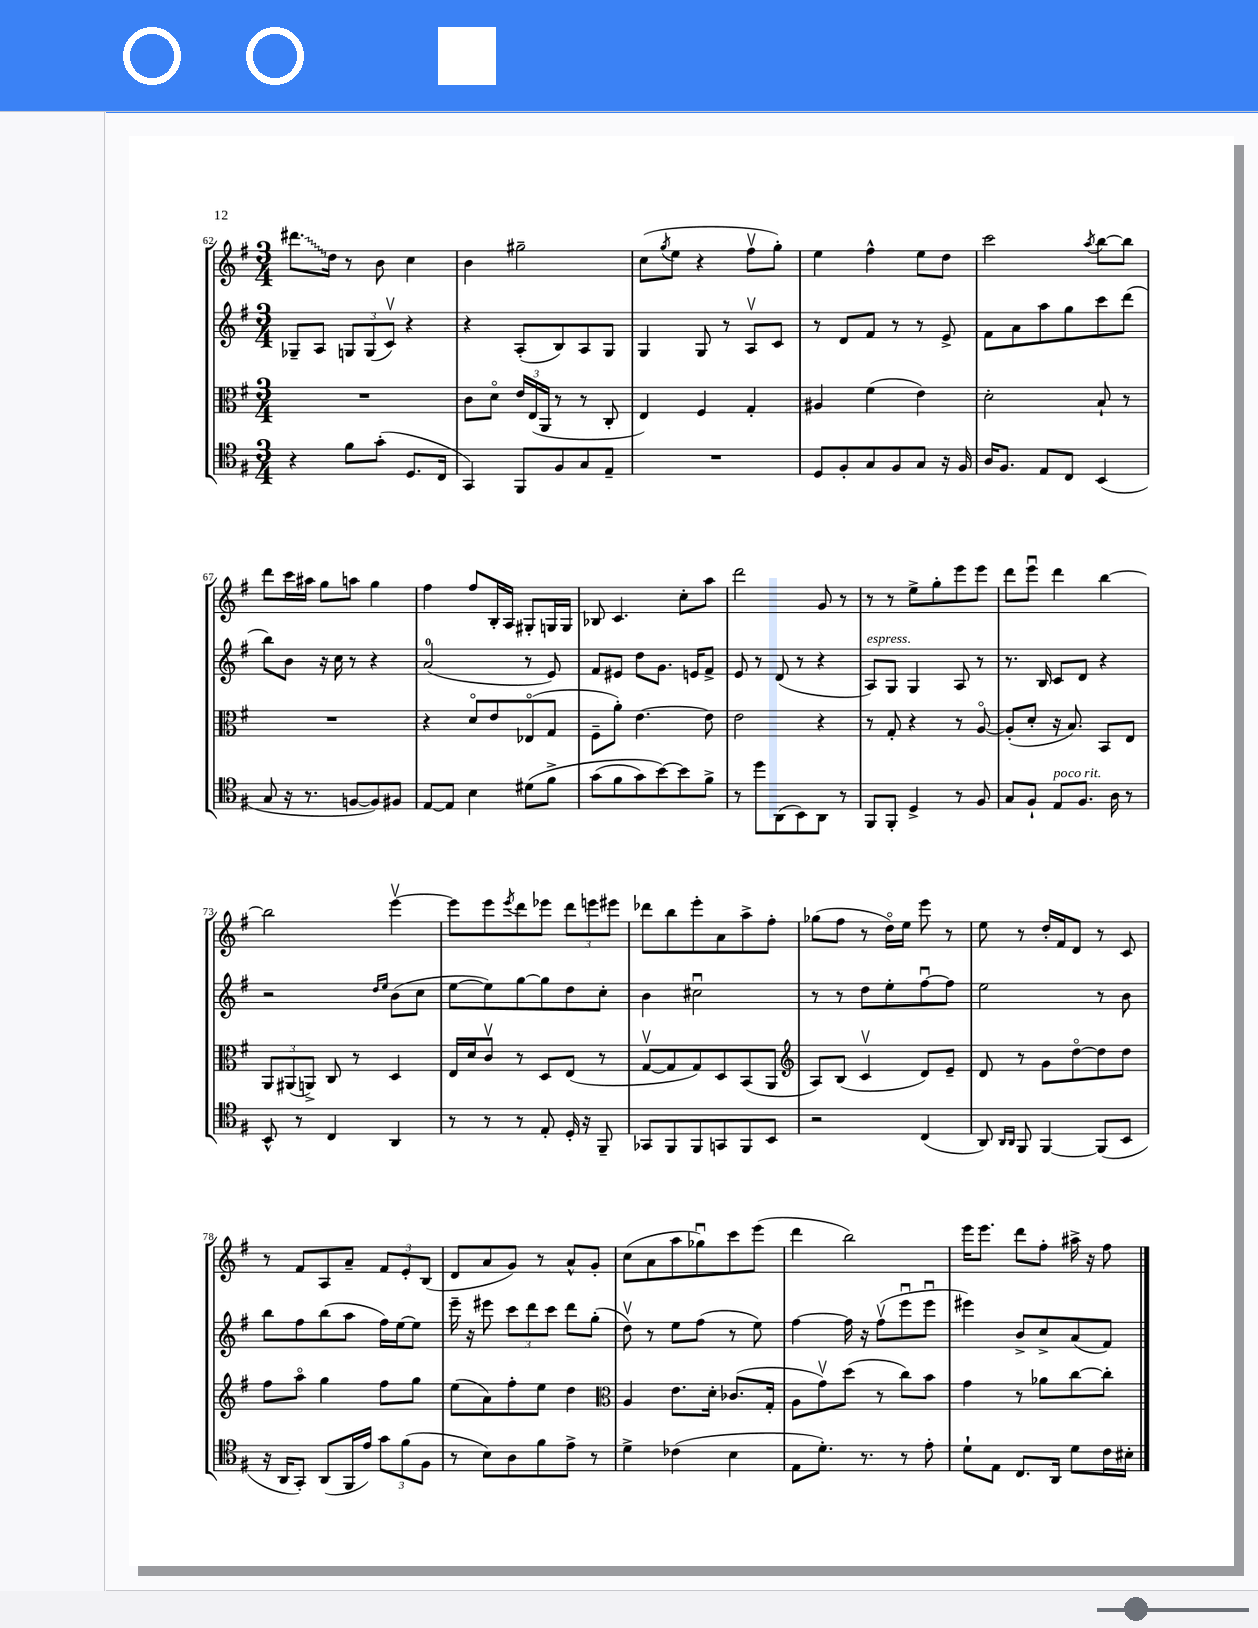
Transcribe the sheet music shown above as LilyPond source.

<<
\new StaffGroup <<
\new Staff = "s0" {
    \clef treble \key g \major \numericTimeSignature \time 3/4
    \once \override Glissando.style = #'zigzag dis'''8.\glissando d''16 r8 b'8 c''4 |
    b'4 gis''2-- |
    c''8( \acciaccatura { g''8 } e''8 r4 fis''8\upbow g''8-.) |
    e''4 fis''4-^ e''8 d''8 |
    c'''2 \acciaccatura { a''8 } b''8~ b''8 |
    d'''8 c'''16 ais''16 g''8 a''8 g''4 |
    fis''4 fis''8 b16-. a16 gis8-. g16 g16 |
    bes8 c'4. c''8-. a''8 |
    d'''2 g'8 r8 |
    r8 r8 e''8-> g''8-. e'''8 e'''8 |
    d'''8 e'''8\downbow d'''4 b''4~ |
    b''2 e'''4~\upbow |
    e'''8 e'''8 \acciaccatura { e'''8 } d'''8 ees'''8 \tuplet 3/2 { d'''8 e'''8 eis'''8 } |
    des'''8 b''8 e'''8-. a'8 a''8-> fis''8-. |
    ges''8( fis''8 r8 d''16\flageolet) e''16 e'''8 r8 |
    e''8 r8 d''16-. fis'16 d'8 r8 c'8 |
    r8 fis'8 a8 a'8-- \tuplet 3/2 { fis'8 e'8-. b8( } |
    d'8 a'8 g'8) r8 a'8-^ g'8-. |
    c''8( a'8 a''8 ges''8\downbow) c'''8 e'''8( |
    d'''4 b''2) |
    e'''16 e'''8. d'''8 fis''8-. ais''16-> r16 fis''8 \bar "|." |
}
\new Staff = "s1" {
    \clef treble \key g \major \numericTimeSignature \time 3/4
    ges8-- a8 \tuplet 3/2 { g8 g8( c'8\upbow) } r4 |
    r4 a8-.( b8) a8 g8 |
    g4 g8 r8 a8\upbow c'8 |
    r8 d'8 fis'8 r8 r8 e'8-> |
    fis'8 a'8 a''8 g''8 c'''8 d'''8( |
    b''8) b'8 r16 c''16 r8 r4 |
    a'2-0( r8 e'8) |
    fis'8 eis'8 d''8 g'8. e'16 fis'8-> |
    e'8 r8 d'8( r8 r4 |
    a8^\markup { \italic "espress." }) g8 g4 a8 r8 |
    r8. b16 c'8 d'8 r4 |
    r2 \grace { d''16 e''16 } b'8( c''8 |
    e''8~ e''8) g''8~ g''8 d''8 c''8-. |
    b'4 cis''2\downbow |
    r8 r8 d''8 e''8-. fis''8~\downbow fis''8 |
    e''2 r8 b'8 |
    b''8 fis''8 b''8( a''8 fis''16) e''16~ e''8 |
    e'''16-- r16 eis'''8 \tuplet 3/2 { c'''8 d'''8 c'''8 } d'''8 g''8-.( |
    d''8\upbow) r8 e''8 fis''8( r8 e''8) |
    fis''4~ fis''16 r16 fis''8\upbow( e'''8\downbow e'''8\downbow |
    eis'''4) b'8-> c''8-> a'8( fis'8) \bar "|." |
}
\new Staff = "s2" {
    \clef alto \key g \major \numericTimeSignature \time 3/4
    R2. |
    c'8 d'8\flageolet \tuplet 3/2 { e'16 e16( a,16 } r8 r8 c8-. |
    e4) fis4 g4-. |
    ais4 fis'4( e'4) |
    d'2-. b8-! r8 |
    R2. |
    r4 d'8\flageolet e'8 ees8\flageolet( g8 |
    fis8-- a'8-.) e'4.~ e'8 |
    e'2 r4 |
    r8 g8-. r4 r8 a8~\flageolet |
    a8-.( d'8-. r16 b8.) b,8 e8 |
    \tuplet 3/2 { a,8 ais,8( a,8->) } c8 r8 d4 |
    e16 d'16 c'8\upbow r8 d8 e8( r8 |
    g8~\upbow g8 g8) d8 b,8( a,8 |
    \clef treble a8) b8( c'4\upbow d'8) e'8-- |
    d'8 r8 g'8 d''8~\flageolet d''8 d''8 |
    fis''8 a''8\flageolet g''4 fis''8 g''8 |
    e''8( a'8) fis''8-. e''8 d''4 |
    \clef alto a4 e'8. d'16-. ces'8.( g16-. |
    a8 g'8\upbow) d''8( r8 c''8) b'8 |
    g'4 r8 aes'8 c''8~ c''8-. \bar "|." |
}
\new Staff = "s3" {
    \clef tenor \key g \major \numericTimeSignature \time 3/4
    r4 fis'8 g'8-.( d8. c16 |
    g,4) fis,8 fis8 g8 e8-- |
    R2. |
    d8 fis8-. g8 fis8 g8 r16 fis16 |
    a16 fis8. e8 c8 b,4( |
    g8 r16 r8. f8~ f8) fis8 |
    e8~ e8 b4 dis'8\( fis'8-> |
    g'8( fis'8 g'8) b'8~\) b'8 fis'8-> |
    r8 d''8 a,8( b,8) a,8 r8 |
    fis,8 fis,8-. d4-> r8 fis8 |
    g8 fis8-! e8^\markup { \italic "poco rit." } fis8. a16 r8 |
    b,8-^ r8 c4 a,4 |
    r8 r8 r8 e8-. d16-. r16 fis,8-- |
    ges,8 fis,8 fis,8 g,8 fis,8 b,8 |
    r2 c4( |
    a,8) \grace { a,16 a,16 } fis,8 fis,4~ fis,8( b,8 |
    r16 a,16 g,8-.) a,8( fis,16 e'16) \tuplet 3/2 { g'8 fis'8( fis8 } |
    r8 b8) a8 fis'8 e'8-> r8 |
    d'4-> ces'4( b4 |
    e8 d'8.-.) r8. r8 e'8-. |
    d'8-! e8 c8. a,16 d'8 c'16 bis16-. \bar "|." |
}
>>
>>
\layout { \context { \Score currentBarNumber = #62 } }
